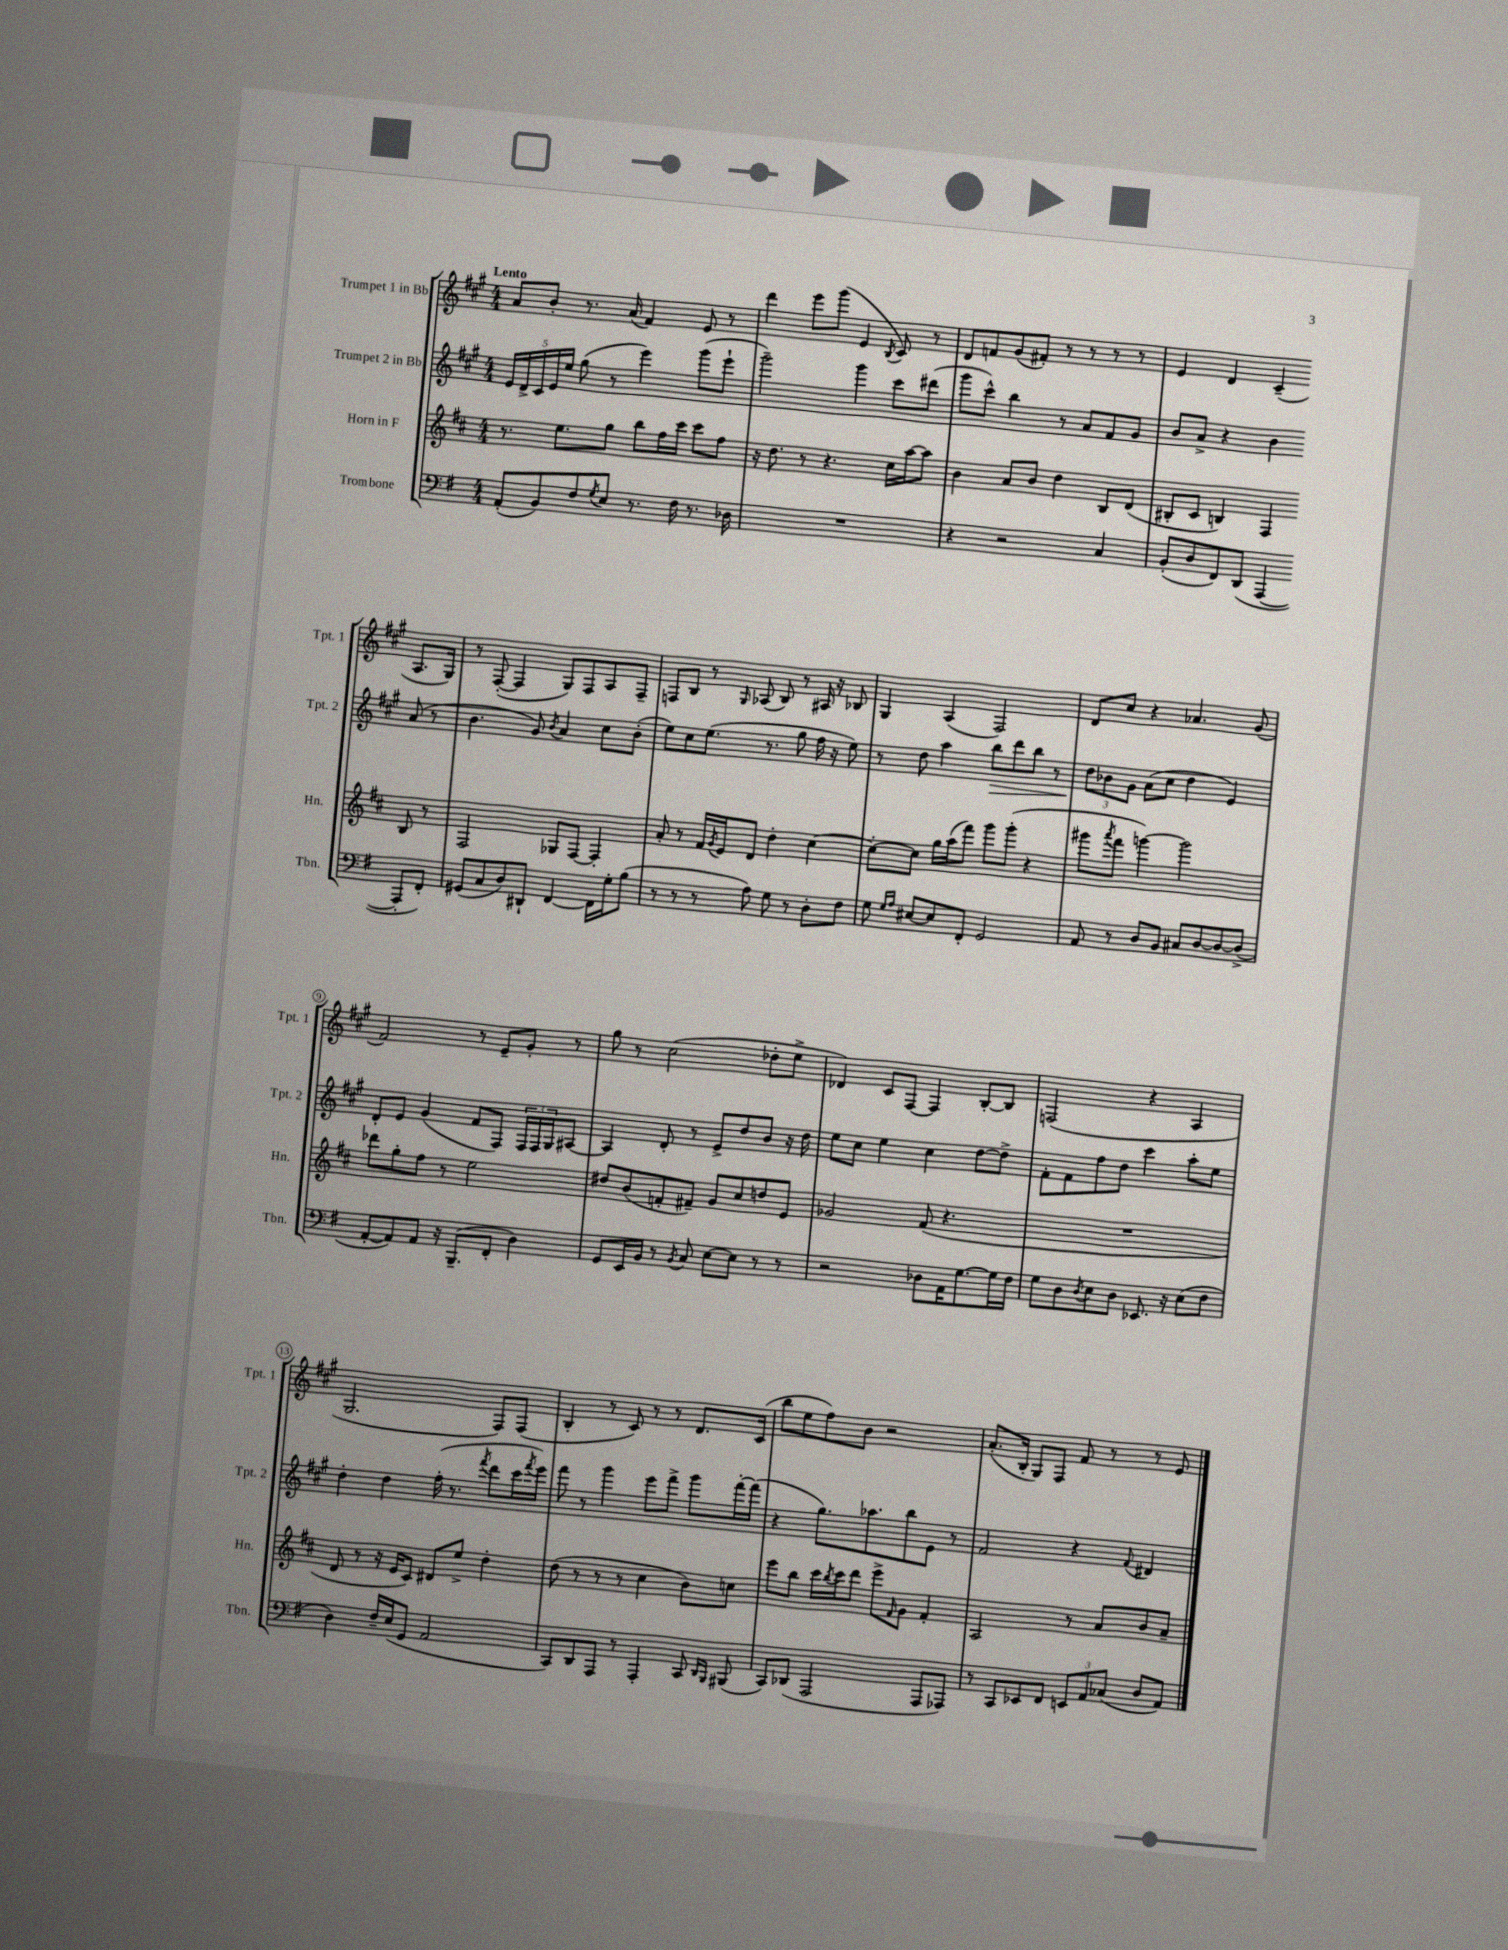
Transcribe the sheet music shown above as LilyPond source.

<<
\new StaffGroup <<
\new Staff = "s0" \with { instrumentName = "Trumpet 1 in Bb" shortInstrumentName = "Tpt. 1" } {
    \clef treble \key a \major \numericTimeSignature \time 4/4 \tempo "Lento"
    a'8 b'8-. r8. a'16( fis'4) e'8 r8 |
    d'''4 e'''8 gis'''8( e'4 \acciaccatura { b8 } cis'8) r8 |
    d'8 f'8 gis'8( fis'8-.) r8 r8 r8 r8 |
    e'4 d'4 cis'4--( a8. gis16) |
    r8 fis8~-.( fis4 gis8) fis8 a8 fis8-- |
    f8 b8 r8 \grace { gis16 } aes8( b8) r8 ais16 r16 bes8 |
    gis4 a4( fis2) |
    d'8 cis''8 r4 aes'4. gis'8( |
    fis'2) r8 e'8-- gis'8-. r8 |
    gis''8 r8 cis''2( des''8-. e''8-> |
    des'4) cis'8 fis8~ fis4 b8~-. b8 |
    f2( r4 a4 |
    gis2. fis8) fis8( |
    b4-. r8 cis'8) r8 r8 d'8. cis'16( |
    b''8 e''8 fis''8) b'8 r2 |
    a'8.-.( b16-. gis8) fis8 fis'8 r8 r8 e'8 \bar "|." |
}
\new Staff = "s1" \with { instrumentName = "Trumpet 2 in Bb" shortInstrumentName = "Tpt. 2" } {
    \clef treble \key a \major \numericTimeSignature \time 4/4
    \tuplet 5/4 { e'16 d'16-> cis'16 e'16 e''16 } gis''8( r8 e'''4) gis'''8( e'''8-! |
    gis'''2--) gis'''4 cis'''8 dis'''8( |
    gis'''8 cis'''8-^) b''4 r8 a'8 fis'8 gis'8 |
    b'8 a'8-> r4 b'4 a'8( r8 |
    b'4. gis'8) \acciaccatura { b'8 } a'4 cis''8 b'8-.( |
    e''8) cis''8 e''8.( r8. gis''8 fis''16 r16 e''8) |
    r8 d''8 a''4 b''8\> d'''8 b''8 r8 |
    \tuplet 3/2 { d''8\! bes'8 gis'8 } a'8( cis''8 d''4 e'4) |
    d'8-. e'8 gis'4( fis'8 fis8) \tuplet 3/2 { fis16 fis16 gis16 } ais8~ |
    ais4 d'8-. r8 e'8-> d''8 b'8 r16 d''16 |
    e''8 cis''8 e''4 cis''4 d''8~ d''8-> |
    fis'8-. fis'8 fis''8 d''8 cis'''4 a''8-. e''8 |
    d''4-. d''4 fis''16-.( r8. \acciaccatura { fis'''8 } d'''8 cis'''16 \acciaccatura { fis'''8 } e'''16) |
    fis'''8 r8 gis'''4 e'''8 fis'''8-> gis'''8 fis'''16~-. fis'''16( |
    r4 gis''8.) aes''8. b''8 e'8 r8 |
    fis'2 r4 \appoggiatura { fis'8 } dis'4 \bar "|." |
}
\new Staff = "s2" \with { instrumentName = "Horn in F" shortInstrumentName = "Hn." } {
    \clef treble \key d \major \numericTimeSignature \time 4/4
    r8. e''8. g''8 b''8 fis''16 cis'''16 cis'''8 fis''8 |
    r16 d''8. r8 r4. cis''16 a''16~ a''8 |
    b'4 a'8 b'8 d''4 b8 d'8( |
    bis8-. cis'8 b4) fis4 b8 r8 |
    fis2 ges8 fis8~ fis4-. |
    a'8-. r8 fis'16 \acciaccatura { g'8 } e'16 d'8 d''4-. cis''4~ |
    cis''8~-. cis''8 g''16 a''16( fis'''8) g'''8 g'''8-.( r4 |
    gis'''8 \acciaccatura { a'''8 } fis'''8 g'''4~) g'''2 |
    des'''8 g''8-. fis''8 r8 e''2 |
    dis''8 b'8( f'8-. fis'8--) g'8 cis''8 d''8 e'8 |
    ges'2 fis'8( r4. |
    R1 |
    d'8 r8 r16 e'16 cis'8) dis'8 e''8-> d''4-. |
    d''8( r8 r8 r8 cis''4 b'8) c''8 |
    e'''8 b''8 cis'''16 \acciaccatura { b''8 } cis'''16 d'''8 e'''8-> \grace { fis'16 } g'8 fis'4-. |
    a2 r8 a'8 b'8 a'8-- \bar "|." |
}
\new Staff = "s3" \with { instrumentName = "Trombone" shortInstrumentName = "Tbn." } {
    \clef bass \key g \major \numericTimeSignature \time 4/4
    a,8-.( b,8) fis8 \acciaccatura { g8 } e8 r8. fis16 r8. des16 |
    R1 |
    r4 r2 c4 |
    b,8-.( d8 fis,8) d,8( a,,4~ a,,8-. fis,8-.) |
    gis,8( c8 d8) dis,8-! fis,4~ fis,16 g16-. b8( |
    r8 r8 r8 a8) g8 r8 d8-. fis8 |
    g8 \grace { g16 a16 } eis8~ eis8 fis,8-. g,2 |
    a,8 r8 d8 b,8 cis8 d8~ d8~ d8->( |
    a,8~-. a,8) a,8 r16 b,,8.--( fis,8-. d4) |
    g,8 e,16 b,16 r8 \acciaccatura { b,8 } c8 e8~ e8 r8 r8 |
    r2 des8 a,16 g8.~ g16 fis16 |
    g8 d8 \acciaccatura { d8 } e8 d8 ees,8. r16 e8( fis8 |
    d4) fis16-- e16( g,8 a,2 |
    c,8) d,8 a,,8 r8 a,,4-. c,8 \grace { d,16 b,,16 } bis,,8( |
    c,8) des,8( a,,2 a,,8 aes,,8) |
    r8 c,8 ees,8 fis,8 \tuplet 3/2 { e,8 a,8 ces8( } d8 a,8) \bar "|." |
}
>>
>>
\layout { \context { \Score \override BarNumber.stencil = #(make-stencil-circler 0.1 0.3 ly:text-interface::print) } }
